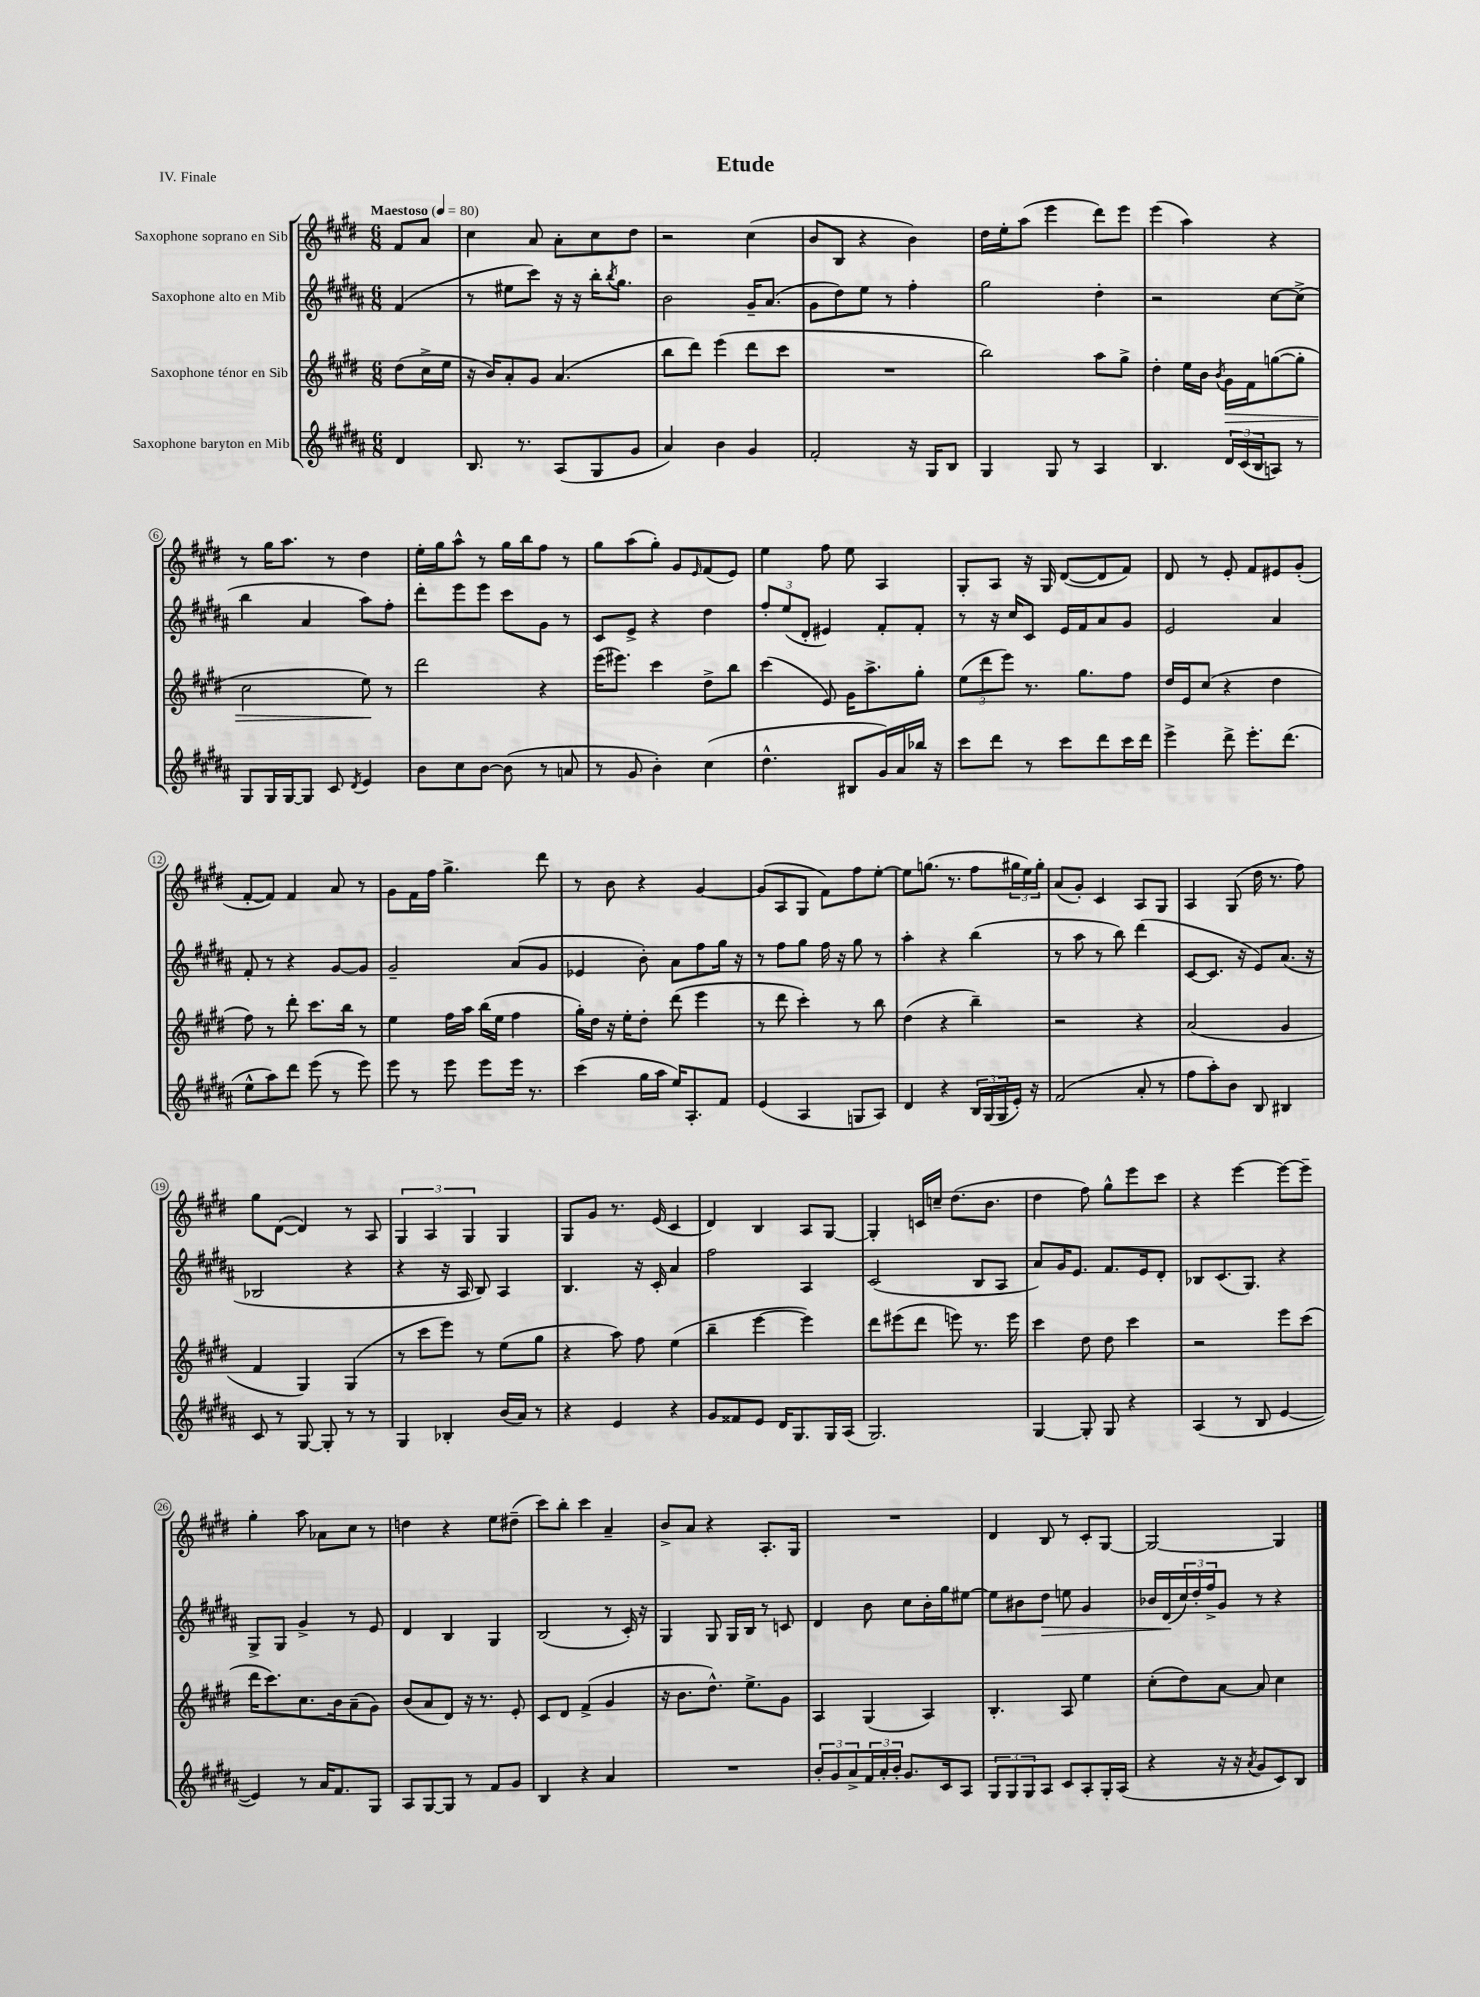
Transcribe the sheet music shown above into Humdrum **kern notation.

**kern	**kern	**kern	**kern
*staff4	*staff3	*staff2	*staff1
*clefG2	*clefG2	*clefG2	*clefG2
*k[f#c#g#d#a#]	*k[f#c#g#d#]	*k[f#c#g#d#a#]	*k[f#c#g#d#]
*M6/8	*M6/8	*M6/8	*M6/8
*MM80	*MM80	*MM80	*MM80
4d#/	(8dd#\L	(4f#/	8f#/L
.	16cc#^\L	.	8a/J
.	16ee\JJ	.	.
=	=	=	=
8.B/	16r	8r	4cc#\
.	16b/LK)	.	.
.	8a'/	8ee#\L	.
8.r	.	.	.
.	8g#/J	8ccc#\J)	8a/
(8A#/L	(4.a/	16r	8a'\L
.	.	16r	.
8G#/	.	16bb'\LK	8cc#\
.	.	8qbb/	.
.	.	8.gg#\J	.
8g#/J	.	.	8dd#\J
=	=	=	=
4a#/)	8bb\L	2b\	2r
.	8ddd#\J)	.	.
4b\	(4eee\	.	.
4g#/	8ddd#\L	16g#~/LK	(4cc#\
.	.	(8.a#/J	.
.	8ccc#\J	.	.
=	=	=	=
2f#'/	2.r	8g#\L	8b/L
.	.	8dd#\)	8B/J
.	.	8ee\J	4r
.	.	8r	.
16r	.	4ff#'\	4b\)
16G#/LK	.	.	.
8B/J	.	.	.
=	=	=	=
4G#/	2bb\)	2gg#\	16dd#\LL
.	.	.	16ee'\J
.	.	.	(8aa\J
8G#/	.	.	4eee\
8r	.	.	.
4A#/	8aa\L	4dd#'\	8ddd#\L)
.	8gg#^\J	.	8eee\J
=	=	=	=
4.B/	4dd#'\	2r	(4eee\
.	16ee\LL	.	4aa\)
.	16b\JJ	.	.
.	8qb/	.	.
24d#/LL	16g#\LL	.	.
(24c#/	.	.	.
.	16f#\J	.	.
24B/J	.	.	.
8A/J)	([8gg\	[8cc#\L	4r
8r	8gg'\]J	(8cc#^\]J	.
=	=	=	=
8G#/L	2cc#\	4bb\	8r
16G#/L	.	.	16gg#\LK
[16G#/J	.	.	8.aa\J
8G#/]J	.	4a#/	.
8c#/	.	.	8r
8qd#/	.	.	.
4e/	8ee\)	8aa#\L)	4dd#\
.	8r	8ff#'\J	.
=	=	=	=
8b\L	2ddd#\	8ddd#'\L	16ee'\LL
.	.	.	16gg#\J
8cc#\	.	8eee\	8aa^^\J
[8b\J	.	8eee\J	8r
(8b\]	.	8ccc#\L	16gg#\LL
.	.	.	16bb\J
8r	4r	8g#\J	8ff#\J
8a/	.	8r	8r
=	=	=	=
8r	(16eee\LK	8c#/L	8gg#\L
.	8.eee#\J)	.	.
8g#/	.	8e^/J	(8aa\
4b'\)	4ccc#\	4r	8gg#'\J)
.	.	.	8g#/L
.	.	.	16qqe/
(4cc#\	8dd#^\L	4dd#\	(8f#/
.	8bb\J	.	8e/J)
=	=	=	=
4.dd#^^\	(4ccc#\	12ff#'/L	4ee\
.	.	(12ee/	.
.	.	12d#'/J	.
.	8e/)	4e#/)	8ff#\
8B#/L	16g#\LK	.	8ee\
.	8.aa^\	.	.
16g#/L)	.	8f#'/L	4A/
16a#/	.	.	.
16bb-/JJ	8gg#'\J	8f#'/J	.
16r	.	.	.
=	=	=	=
8ccc#\L	(12ee\L	8r	8G#'/L
.	12ddd#\	.	.
8ddd#\J	.	16r	8A/J
.	12eee\J)	.	.
.	.	16cc#/LK	.
8r	8.r	8c#/J	16r
.	.	.	16G#/
8ccc#\L	.	16e/LL	([8d#/L
.	8.gg#\L	16f#/J	.
8ddd#\	.	8a#/	8d#/]
16ccc#\L	8ff#\J	8g#/J	8f#/J)
16ddd#\JJ	.	.	.
=	=	=	=
4eee^\	16dd#/LL	2e/	8d#/
.	16e/J	.	.
.	(8cc#/J	.	8r
8ddd#^\	4r	.	8e'/
8.eee'\L	.	.	8f#/L
.	4dd#\	4a#/	8e#/
(8.ddd#\J	.	.	.
.	.	.	(8g#'/J
=	=	=	=
8ee^^\L	8ff#\)	8f#'/	[8f#'/L
8aa#\)	8r	8r	8f#/]J)
8ddd#\J	8ddd#'\	4r	4f#/
(8eee\	8.ccc#\L	.	.
8r	.	[8g#/L	8a/
.	16bb\Jk	.	.
8eee\)	8r	8g#/]J	8r
=	=	=	=
8eee\	4ee\	2g#~/	8g#\L
8r	.	.	16f#\L
.	.	.	16ff#\JJ
8eee\	16ff#\LL	.	4.gg#^\
.	16aa\JJ	.	.
8eee\L	(16bb\LL	.	.
.	16ee\JJ	.	.
16eee\Jk	4ff#\	(8a#/L	.
8.r	.	.	.
.	.	8g#/J	8ddd#\
=	=	=	=
(4ccc#\	16gg#'\LL)	4e-/	8r
.	16dd#\JJ	.	.
.	16r	.	8b\
.	16ee'\LK	.	.
16gg#\LL	8dd#'\J	8b'\)	4r
16aa#\JJ	.	.	.
16ee/LK)	(8ddd#\	8a#\L	.
8.A#'/	.	.	.
.	4eee\	8ff#\	[4g#/
8f#/J	.	16gg#\Jk	.
.	.	16r	.
=	=	=	=
(4e/	8r	8r	(8g#/]L
.	8ddd#\	8ff#\L	8A/
4A#/	4ccc#'\)	8gg#\J	8G#/J
.	.	16ff#\	8f#\L)
.	.	16r	.
8G/L	8r	8gg#\	8ff#\
8A#/J)	8bb\	8r	[8ee'\J
=	=	=	=
4d#/	(4dd#\	4aa#'\	8ee\]L
.	.	.	(8.gg\J
4r	4r	4r	.
.	.	.	8.r
24B/LL	4bb~\)	(4bb\	8ff#\L
(24G#/	.	.	.
24G#/	.	.	.
16e'/JJ)	.	.	24gg#\L
.	.	.	24ee\)
16r	.	.	.
.	.	.	24gg#'\JJ
=	=	=	=
(2f#/	2r	8r	(8a/L
.	.	8aa#\	8g#'/J)
.	.	8r	4c#/
.	.	8bb\)	.
8a#'/	4r	(4ddd#\	8A/L
8r	.	.	8G#/J
=	=	=	=
8ff#\L	(2a/	[8c#/L	4A/
8aa#'\)	.	8.c#/]J	.
8b\J	.	.	(8G#/
.	.	16r	.
8B/	.	8e/L)	16dd#\
.	.	.	8.r
4B#/	4g#/	(8.a#/J	.
.	.	.	8ff#\)
.	.	16r	.
=	=	=	=
8c#/	4f#/	2B-/	8gg#\L
8r	.	.	([8d#\J
[8G#/	4G#/)	.	4d#/])
8G#'/]	.	.	.
8r	(4G#/	4r	8r
8r	.	.	8A/
=	=	=	=
4G#/	8r	4r	6G#/
.	8ccc#\L	.	.
.	.	.	6A/
4B-'/	8eee\J)	16r	.
.	.	16A#/	.
.	.	.	6G#/
.	8r	8B/)	.
(16b/LL	(8ee\L	4A#/	4G#/
16a#/JJ)	.	.	.
8r	8gg#\J	.	.
=	=	=	=
4r	4r	4.B/	8G#/L
.	.	.	8g#/J
4e/	8aa\)	.	8.r
.	8ff#\	16r	.
.	.	16c#'/	(16e/
4r	(4ee\	4a#/	4c#/
=	=	=	=
8g#/L	4bb~\	2ff#\	4d#/)
8f##/	.	.	.
8e/J	[4eee\	.	4B/
16d#/LK	.	.	.
8.G#/	.	.	.
.	4eee\])	4A#/	8A/L
16G#/L	.	.	[8G#/J
(16A#/JJ	.	.	.
=	=	=	=
2.G#/)	8ddd#\L	(2c#/	4G#'/]
.	(8eee#\	.	.
.	8ddd#\J	.	16c/LL
.	.	.	16cc~/JJ
.	8eee\)	.	(8.dd#\L
.	8.r	8B/L	.
.	.	.	8.b\J
.	.	8A#/J	.
.	16eee\	.	.
=	=	=	=
[4G#/	4ccc#\	8a#/L)	4dd#\
.	.	16g#/K	.
.	.	8.e/J	.
8G#'/]	8dd#\	.	8ff#\)
8G#/	8dd#\	8.f#/L	8gg#^^\L
4r	4ccc#\	.	8eee\
.	.	16e/k	.
.	.	8d#'/J	8ccc#\J
=	=	=	=
(4A#/	2r	8B-/L	4r
.	.	(8.c#/	.
8r	.	.	[4eee\
.	.	8.G#/J)	.
8B/	.	.	.
[4e/	8eee\L	4r	8eee\_L
.	(8ccc#\J	.	8eee~\]J
=	=	=	=
4e/])	16ddd#\LK	8G#^/L	4gg#'\
.	8.ccc#\)	.	.
.	.	8G#/J	.
8r	8.cc#\	4g#^/	8aa\
16a#/LK	.	.	8a-\L
8.f#/	16b\k	.	.
.	(8a~\	8r	8cc#\J
8G#/J	8g#\J)	8e/	8r
=	=	=	=
8A#/L	(8b/L	4d#/	4dd\
[8G#/	8a/	.	.
8G#/]J	8d#/J)	4B/	4r
8r	16r	.	.
.	8.r	.	.
8f#/L	.	4G#/	8ee\L
8g#/J	8e'/	.	(8dd#~\J
=	=	=	=
4B/	8c#/L	(2B/	8ccc#\L)
.	8d#/J	.	8bb'\J
4r	(4f#^/	.	4ccc#\
4a#/	4g#/	8r	4a~/
.	.	16c#'/)	.
.	.	16r	.
=	=	=	=
2.r	16r	4G#/	8b^/L
.	8.b\L	.	.
.	.	.	8a/J
.	8.dd#^^\J)	8G#/	4r
.	.	16G#/LL	.
.	8.ee^\L	16B/JJ	.
.	.	8r	8.A'/L
.	8g#\J	8c/	.
.	.	.	16G#/Jk
=	=	=	=
12b'/L	4A/	4d#/	2.r
12g#/	.	.	.
12a#^/	.	.	.
24f#/L	(4G#/	8b\	.
24a#'/	.	.	.
24b'/JJ	.	.	.
8.g#/L	.	8cc#\L	.
.	4A/)	16b'\L	.
16c#/k	.	16gg#\J	.
8A#/J	.	[8ee#\J	.
=	=	=	=
12G#/L	4.B'/	8ee#\]L	4d#/
12G#/	.	.	.
.	.	8b#\	.
12G#/	.	.	.
8A#/J	.	8dd#\J	8B/
8c#/L	8A/	8ee\	8r
8A#'/	4ee\	4g#/	8c#'/L
16G#'/L	.	.	[8G#/J
(16A#/JJ	.	.	.
=	=	=	=
4r	(8cc#'\L	16b-/LL	2G#/_
.	.	(16d#/	.
.	8dd#\)	24cc#/)	.
.	.	24dd#'/	.
.	.	24ff#^/J	.
16r	[8a\J	8g#/J	.
16r	.	.	.
8qa#/	.	.	.
8g#/L	8a/]	8r	.
8c#/)	4cc#\	4r	4G#/]
8B/J	.	.	.
==	==	==	==
*-	*-	*-	*-
